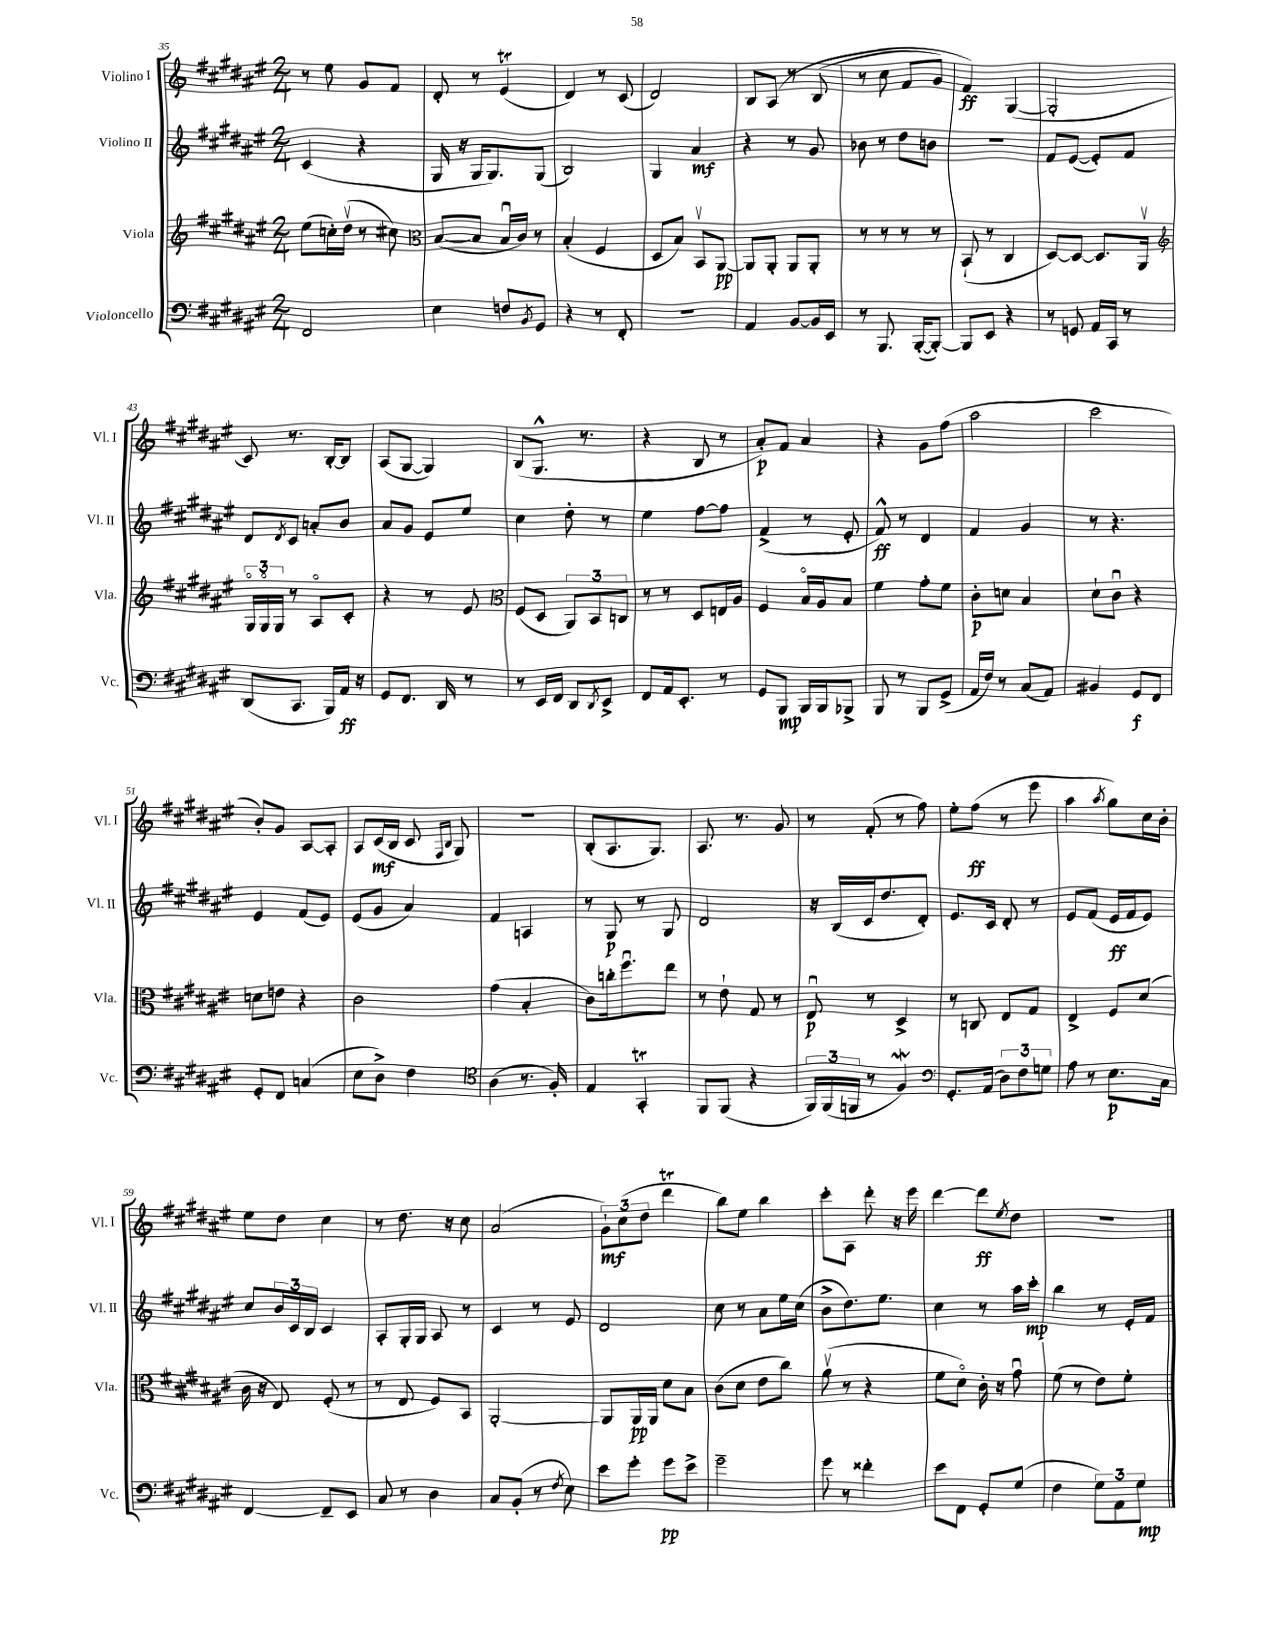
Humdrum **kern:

**kern	**dynam	**kern	**dynam	**kern	**dynam	**kern	**dynam
*part4	*part4	*part3	*part3	*part2	*part2	*part1	*part1
*staff4	*staff4	*staff3	*staff3	*staff2	*staff2	*staff1	*staff1
*I"Violoncello	*	*I"Viola	*	*I"Violino II	*	*I"Violino I	*
*I'Vc.	*	*I'Vla.	*	*I'Vl. II	*	*I'Vl. I	*
*clefF4	*	*clefG2	*	*clefG2	*	*clefG2	*
*k[f#c#g#d#a#e#]	*	*k[f#c#g#d#a#e#]	*	*k[f#c#g#d#a#e#]	*	*k[f#c#g#d#a#e#]	*
*M2/4	*	*M2/4	*	*M2/4	*	*M2/4	*
=35	=35	=35	=35	=35	=35	=35	=35
2FF#/	.	(8ee#\L	.	(4c#/	.	8r	.
.	.	16ccn'\L)	.	.	.	8ee#\	.
.	.	(16dd#v\JJ	.	.	.	.	.
.	.	8r	.	4r	.	8g#/L	.
.	.	8cc#X\)	.	.	.	8f#/J	.
=36	=36	=36	=36	=36	=36	=36	=36
*	*	*clefC3	*	*	*	*	*
4E#\	.	([8B/L	.	16G#/	.	8d#'/	.
.	.	.	.	16r	.	.	.
.	.	8B/J]	.	16G#/KL	.	8r	.
.	.	.	.	8.G#/)	.	.	.
8Fn/L	.	16Bu/LL	.	.	.	(4e#t/	.
.	.	16c#/JJ)	.	.	.	.	.
8qBB/	.	.	.	.	.	.	.
8GG#/J	.	8r	.	(8G#/J	.	.	.
=37	=37	=37	=37	=37	=37	=37	=37
4r	.	(4B'/	.	2B/)	.	4d#/)	.
8r	.	4F#/	.	.	.	8r	.
8FF#'/	.	.	.	.	.	(8c#/	.
=38	=38	=38	=38	=38	=38	=38	=38
2r	.	8D#/L	.	4G#/	.	2d#/)	.
.	.	8B/J)	.	.	.	.	.
.	.	8BBv/L	.	4a#/	mf	.	.
.	.	[8AA#/J	pp	.	.	.	.
=39	=39	=39	=39	=39	=39	=39	=39
4AA#/	.	8AA#/L]	.	4r	.	8B/L	.
.	.	8AA#'/J	.	.	.	(8A#/J	.
[8BB/L	.	8AA#/L	.	8r	.	8r	.
16BB/L]	.	8AA#'/J	.	8g#/	.	(8B/	.
16EE#/JJ	.	.	.	.	.	.	.
=40	=40	=40	=40	=40	=40	=40	=40
8r	.	8r	.	8b-X\	.	8r	.
8.BBB/	.	8r	.	8r	.	8cc#\	.
.	.	8r	.	8dd#\L	.	8f#/L	.
([16BBB'/KL	.	.	.	.	.	.	.
8BBB'/J_)	.	8r	.	8bn\J	.	8g#/J)	.
=41	=41	=41	=41	=41	=41	=41	=41
8BBB/L]	.	(8BB`/	.	2r	.	4f#/)	ff
8EE#/J	.	8r	.	.	.	.	.
4r	.	4C#/	.	.	.	([4G#/	.
=42	=42	=42	=42	=42	=42	=42	=42
8r	.	[8D#/L)	.	8f#/L	.	2G#'/]	.
8GGn/	.	8D#/J_	.	([8e#/J	.	.	.
16AA#/LL	.	8.D#/L]	.	8e#'/L])	.	.	.
16CC#/JJ	.	.	.	.	.	.	.
8r	.	.	.	8f#/J	.	.	.
.	.	16AA#v/Jk	.	.	.	.	.
!!LO:LB:g=z
=43	=43	=43	=43	=43	=43	=43	=43
*	*	*clefG2	*	*	*	*	*
(8DD#/L	.	24G#/LL	.	8d#/L	.	8c#/)	.
.	.	24G#/	.	.	.	.	.
.	.	24G#/JJ	.	.	.	.	.
.	.	.	.	8qd#/	.	.	.
8.CC#/J	.	8r	.	8c#/J	.	8.r	.
.	.	8A#/L	.	8an'/L	.	.	.
16BBB/LL)	.	.	.	.	.	[16B'/KL	.
16AA#/JJ	ff	8c#'/J	.	8b/J	.	8B/J]	.
16r	.	.	.	.	.	.	.
=44	=44	=44	=44	=44	=44	=44	=44
8GG#/L	.	4r	.	8a#/L	.	(8A#/L	.
8.FF#/J	.	.	.	8g#/J	.	[8G#/J	.
.	.	8r	.	8e#/L	.	4G#/])	.
16DD#/	.	.	.	.	.	.	.
8r	.	8e#/	.	8ee#/J	.	.	.
=45	=45	=45	=45	=45	=45	=45	=45
*	*	*clefC3	*	*	*	*	*
8r	.	(8F#/L	.	4cc#\	.	(8B/L	.
16EE#/LL	.	8D#/J	.	.	.	8.G#^^/J	.
16FF#/JJ	.	.	.	.	.	.	.
8DD#/L	.	12AA#/L)	.	8dd#'\	.	.	.
.	.	.	.	.	.	8.r	.
.	.	12BB/	.	.	.	.	.
8qDD#/	.	.	.	.	.	.	.
8EE#^/J	.	.	.	8r	.	.	.
.	.	12Cn/J	.	.	.	.	.
=46	=46	=46	=46	=46	=46	=46	=46
8FF#/L	.	8r	.	4ee#\	.	4r	.
16AA#/k	.	8r	.	.	.	.	.
8.EE#'/J	.	.	.	.	.	.	.
.	.	8D#/L	.	[8ff#\L	.	8B/	.
8r	.	16En/L	.	8ff#\J]	.	8r	.
.	.	16A#/JJ	.	.	.	.	.
=47	=47	=47	=47	=47	=47	=47	=47
8GG#/L	.	4F#/	.	(4f#^/	.	8a#'/L)	p
8BBB/J	mp	.	.	.	.	8f#/J	.
16BBB/LL	.	16B/LL	.	8r	.	4a#/	.
16BBB/J	.	16A#/J	.	.	.	.	.
8BBB-X^/J	.	8B/J	.	8e#'/	.	.	.
=48	=48	=48	=48	=48	=48	=48	=48
8BBB/	.	4f#\	.	8f#^^/)	ff	4r	.
8r	.	.	.	8r	.	.	.
8BBB/L	.	8g#'\L	.	4d#/	.	8g#\L	.
(8GG#^/J	.	8f#\J	.	.	.	(8ff#\J	.
=49	=49	=49	=49	=49	=49	=49	=49
16AA#/LL	.	8c#'\L	p	4f#/	.	2aa#\	.
16F#/JJ)	.	.	.	.	.	.	.
8r	.	8dn\J	.	.	.	.	.
(8C#/L	.	4B/	.	4g#/	.	.	.
8AA#/J)	.	.	.	.	.	.	.
=50	=50	=50	=50	=50	=50	=50	=50
4BB#X/	.	8d#`\L	.	8r	.	2ccc#\	.
.	.	8c#u\J	.	4.r	.	.	.
8GG#/L	f	4r	.	.	.	.	.
8FF#/J	.	.	.	.	.	.	.
!!LO:LB:g=z
=51	=51	=51	=51	=51	=51	=51	=51
8GG#'/L	.	8dn\L	.	4e#/	.	8b'/L)	.
8FF#/J	.	8en\J	.	.	.	8g#/J	.
(4Cn/	.	4r	.	(8f#/L	.	[8A#/L	.
.	.	.	.	8e#/J)	.	8A#'/J]	.
=52	=52	=52	=52	=52	=52	=52	=52
8E#\L	.	2c#\	.	(8e#/L	.	8A#/L	.
8D#^\J)	.	.	.	8g#/J	.	(16c#/L	mf
.	.	.	.	.	.	16B/JJ	.
4F#\	.	.	.	4a#/)	.	8c#/	.
.	.	.	.	.	.	16qqF#/LL	.
.	.	.	.	.	.	16qqB/JJ	.
.	.	.	.	.	.	8G#/)	.
=53	=53	=53	=53	=53	=53	=53	=53
*clefC4	*	*	*	*	*	*	*
(4A#\	.	(4g#\	.	4f#/	.	2r	.
8.r	.	4B'/	.	4An/	.	.	.
16F#'/)	.	.	.	.	.	.	.
=54	=54	=54	=54	=54	=54	=54	=54
4E#/	.	8c#\L)	.	8r	.	(8B'/L	.
.	.	16ccn'\k	.	8G#/	p	8.A#/	.
.	.	8.ff#u\	.	.	.	.	.
4GG#T'/	.	.	.	8r	.	.	.
.	.	.	.	.	.	8.G#/J)	.
.	.	8ee#\J	.	8G#/	.	.	.
=55	=55	=55	=55	=55	=55	=55	=55
8FF#/L	.	8r	.	2d#/	.	8.A#/	.
(8FF#/J	.	8e#`\	.	.	.	.	.
.	.	.	.	.	.	8.r	.
4r	.	8G#/	.	.	.	.	.
.	.	8r	.	.	.	8g#/	.
=56	=56	=56	=56	=56	=56	=56	=56
24FF#/LL)	.	8E#u/	p	16r	.	8r	.
(24FF#/	.	.	.	.	.	.	.
.	.	.	.	(16B/LL	.	.	.
24FFn/JJ	.	.	.	.	.	.	.
8r	.	8r	.	16c#/J	.	(8f#'/	.
.	.	.	.	8.dd#/	.	.	.
4F#w/)	.	4D#^/	.	.	.	8r	.
.	.	.	.	8d#'/J)	.	8ff#\)	.
=57	=57	=57	=57	=57	=57	=57	=57
*clefF4	*	*	*	*	*	*	*
8.GG#'/L	.	8r	.	8.e#/L	.	8ee#'\L	.
.	.	8Cn/	.	.	.	(8ff#\J	ff
(16AA#/Jk	.	.	.	16c#/Jk	.	.	.
12D#\L)	.	8E#/L	.	8d#'/	.	8r	.
12F#\	.	.	.	.	.	.	.
.	.	8G#/J	.	8r	.	8eee#\	.
12Gn\J	.	.	.	.	.	.	.
=58	=58	=58	=58	=58	=58	=58	=58
8A#\	.	4E#^/	.	8e#/L	.	4aa#\	.
8r	.	.	.	(8f#/J	.	.	.
.	.	.	.	.	.	8qaa#/	.
8.E#\L	p	8F#/L	.	16e#/LL	ff	8gg#\L)	.
.	.	.	.	16f#/J	.	.	.
.	.	(8d#/J	.	8e#/J)	.	16cc#\L	.
16C#\Jk	.	.	.	.	.	16b'\JJ	.
!!LO:LB:g=z
=59	=59	=59	=59	=59	=59	=59	=59
[4FF#/	.	16c#\	.	8cc#/L	.	8ee#\L	.
.	.	16r	.	.	.	.	.
.	.	8E#/)	.	24b/L	.	8dd#\J	.
.	.	.	.	24c#/	.	.	.
.	.	.	.	24B/JJ	.	.	.
8FF#~/L]	.	(8F#'/	.	4c#/	.	4cc#\	.
8EE#/J	.	8r	.	.	.	.	.
=60	=60	=60	=60	=60	=60	=60	=60
8C#/	.	8r	.	8A#'/L	.	8r	.
8r	.	8E#/	.	16G#'/L	.	8.dd#\	.
.	.	.	.	16G#/JJ	.	.	.
4D#\	.	8F#/L)	.	8A#/	.	.	.
.	.	.	.	.	.	16r	.
.	.	8BB/J	.	8r	.	8cc#\	.
=61	=61	=61	=61	=61	=61	=61	=61
8C#/L	.	[2AA#'/	.	4c#/	.	(2a#/	.
(8BB'/J	.	.	.	.	.	.	.
8r	.	.	.	8r	.	.	.
8qF#/	.	.	.	.	.	.	.
8E#\)	.	.	.	8e#/	.	.	.
=62	=62	=62	=62	=62	=62	=62	=62
8e#\L	.	8AA#/L]	.	2d#/	.	12g#`\L)	mf
.	.	.	.	.	.	(12cc#\	.
8g#'\J	.	16AA#/L	pp	.	.	.	.
.	.	.	.	.	.	12dd#\J	.
.	.	16AA#/JJ	.	.	.	.	.
8g#\L	pp	8d#\L	.	.	.	4ddd#T\	.
8e#^\J	.	8B\J	.	.	.	.	.
=63	=63	=63	=63	=63	=63	=63	=63
2g#~\	.	(8c#\L	.	8cc#\	.	8bb\L)	.
.	.	8d#\J	.	8r	.	8ee#\J	.
.	.	8e#\L	.	8a#\L	.	4bb\	.
.	.	8cc#\J)	.	16ee#\L	.	.	.
.	.	.	.	(16cc#\JJ	.	.	.
=64	=64	=64	=64	=64	=64	=64	=64
8g#\	.	(8a#v\	.	8b^\L	.	8ccc#'\L	.
8r	.	8r	.	8.dd#\)	.	8A#\J	.
4f##X'\	.	4r	.	.	.	8ddd#'\	.
.	.	.	.	8.ee#\J	.	.	.
.	.	.	.	.	.	16r	.
.	.	.	.	.	.	16eee#\	.
=65	=65	=65	=65	=65	=65	=65	=65
8e#\L	.	8f#\L	.	4cc#\	.	[4ddd#\	.
8FF#\J	.	8d#\J)	.	.	.	.	.
8GG#'/L	.	16c#'\	.	8r	.	8ddd#\L]	ff
.	.	16r	.	.	.	.	.
.	.	.	.	.	.	8qee#/	.
(8G#/J	.	8g#u\	.	16aa#\LL	.	8dd#\J	.
.	.	.	.	16ccc#'\JJ	mp	.	.
=66	=66	=66	=66	=66	=66	=66	=66
4F#\	.	(8f#\	.	4bb\	.	2r	.
.	.	8r	.	.	.	.	.
12G#\L)	.	8e#\L)	.	8r	.	.	.
12AA#\	.	.	.	.	.	.	.
.	.	8f#'\J	.	16e#'/LL	.	.	.
12G#\J	mp	.	.	.	.	.	.
.	.	.	.	16f#/JJ	.	.	.
==	==	==	==	==	==	==	==
*-	*-	*-	*-	*-	*-	*-	*-
